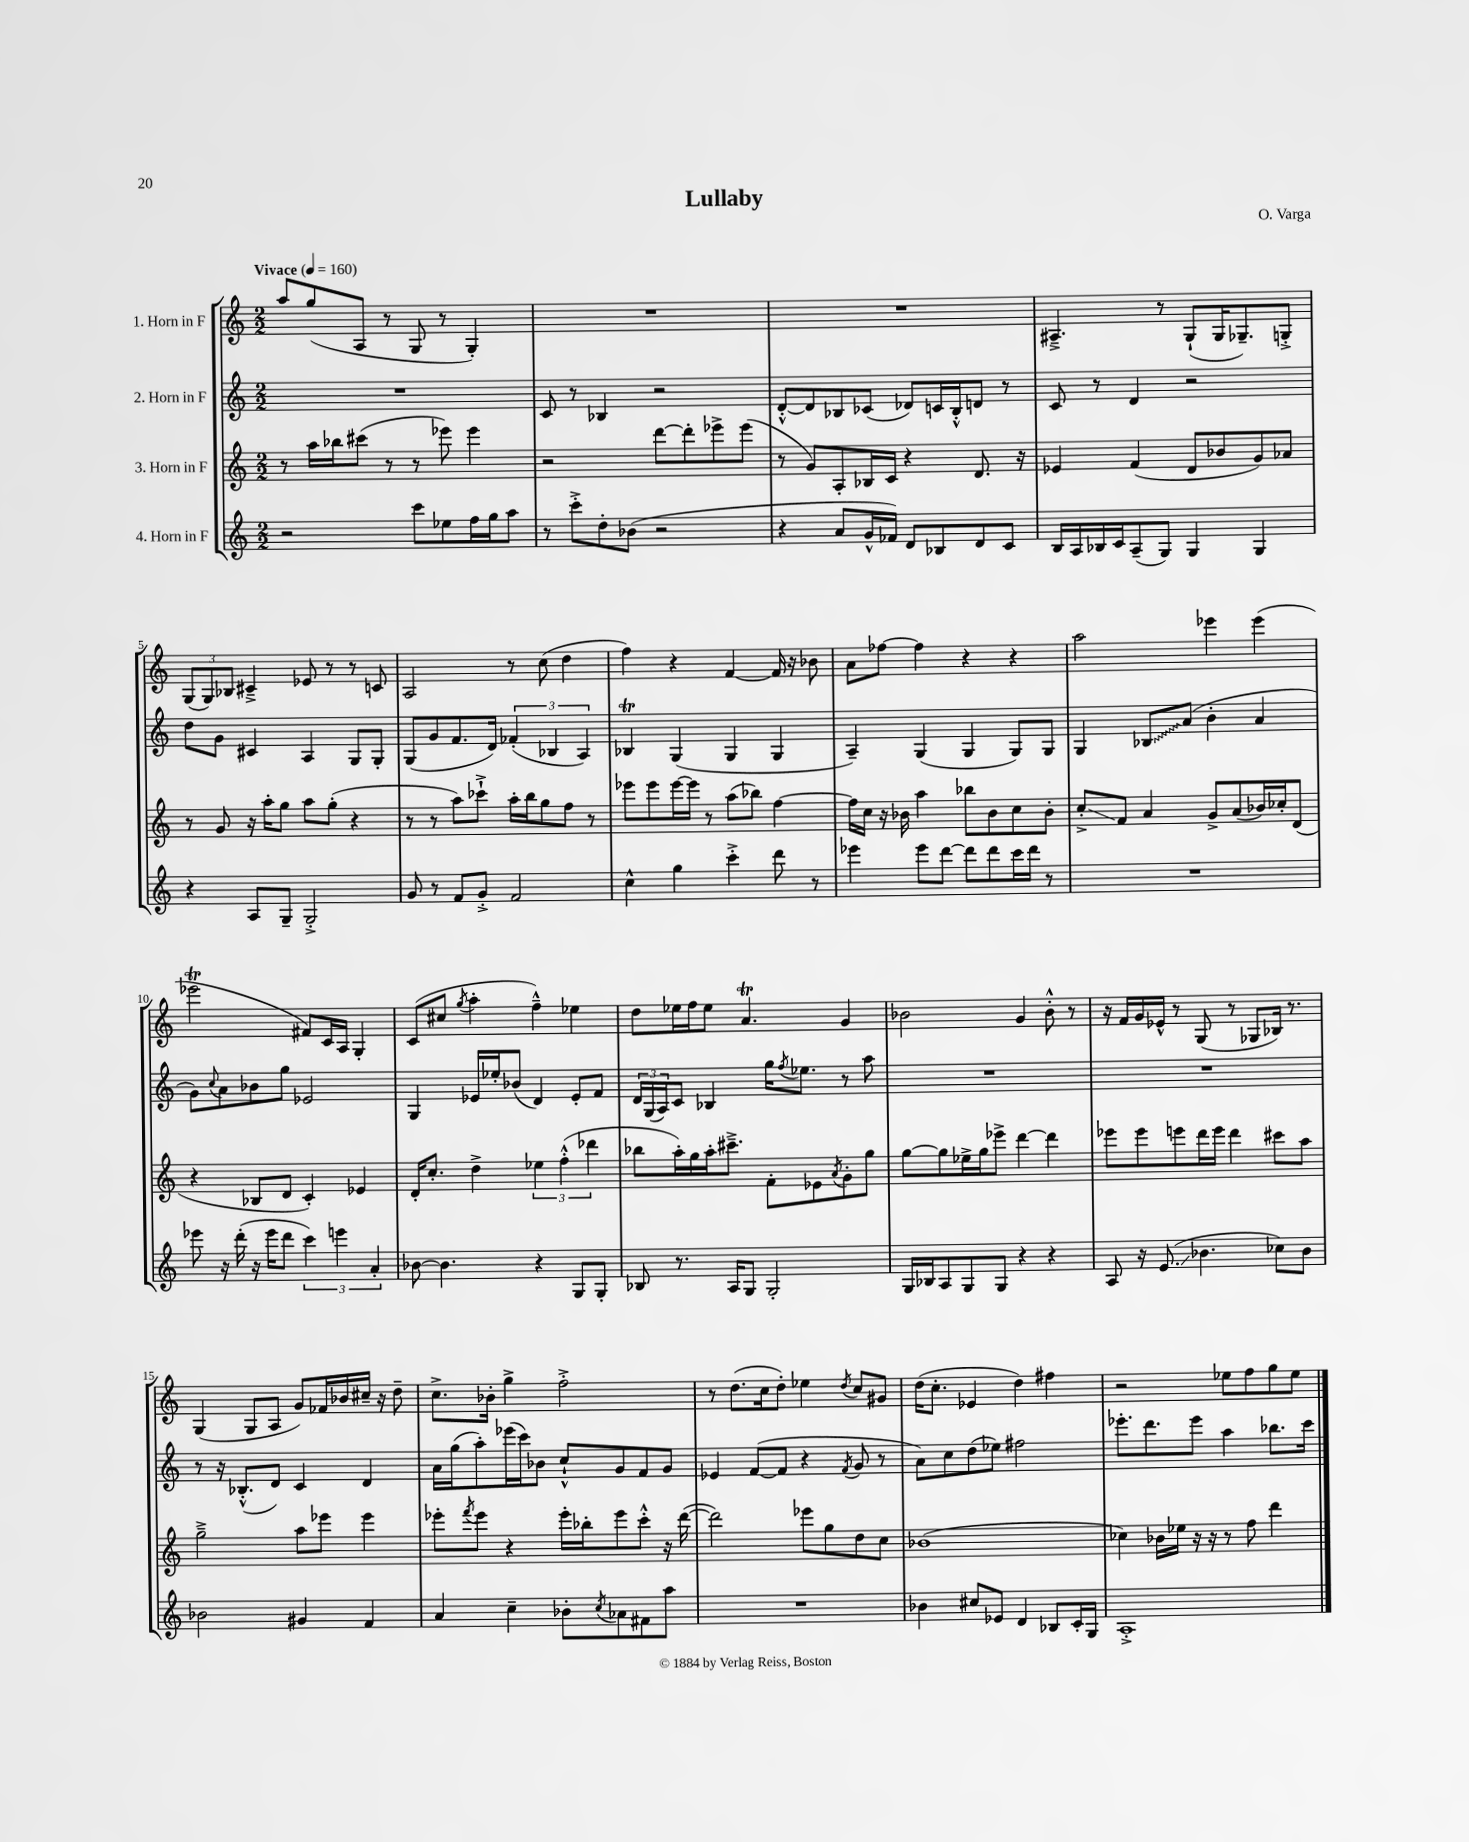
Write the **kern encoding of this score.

**kern	**kern	**kern	**kern
*staff4	*staff3	*staff2	*staff1
*clefG2	*clefG2	*clefG2	*clefG2
*k[]	*k[]	*k[]	*k[]
*M2/2	*M2/2	*M2/2	*M2/2
*MM160	*MM160	*MM160	*MM160
2r	8r	1r	8aa
.	16aa	.	(8gg
.	16bb-	.	.
.	(8ccc#	.	8A
.	8r	.	8r
8ccc	8r	.	8G
8ee-	8eee-)	.	8r
16ff	4eee-	.	4G')
16gg	.	.	.
8aa	.	.	.
=	=	=	=
8r	2r	8c	1r
8ccc'^	.	8r	.
8dd'	.	4B-	.
(8b-	.	.	.
2r	[8ddd	2r	.
.	8ddd']	.	.
.	8eee-^	.	.
.	(8eee-	.	.
=	=	=	=
4r	8r	[8d'^^	1r
.	8g)	8d]	.
8a	8A'	8B-	.
16g^^	16B-	(8c-	.
16f-)	16c	.	.
8d	4r	8d-)	.
8B-	.	16c	.
.	.	16B-'^^	.
8d	8.d	8d	.
8c	.	8r	.
.	16r	.	.
=	=	=	=
16B	4e-	8c	4.A#~^
16A	.	.	.
16B-	.	8r	.
16c	.	.	.
(8A~	(4f	4d	.
8G)	.	.	8r
4G	8d	2r	(8G`
.	8b-	.	16G
.	.	.	8.G-~)
4G	8g)	.	.
.	8a-	.	8G'^
=	=	=	=
4r	8r	8dd	(12G
.	.	.	12G)
.	8g	8g	.
.	.	.	12B-
8A	16r	4c#	4c#~^
.	16aa'	.	.
8G~	8gg	.	.
2G'^	8aa	4A	8e-
.	(8gg'	.	8r
.	4r	8G	8r
.	.	8G'	8c
=	=	=	=
8g	8r	(8G	2A
8r	8r	8g	.
8f	8aa)	8.f	.
8g'^	8ccc-`^	.	.
.	.	16d)	.
2f	16aa'	(6f-'	8r
.	16bb	.	.
.	8gg	.	(8cc
.	.	6B-	.
.	8ff	.	4dd
.	.	6A)	.
.	8r	.	.
=	=	=	=
4cc^^	8eee-	4B-	4ff)
.	8eee-	.	.
4gg	[16eee-	(4G	4r
.	16eee-]	.	.
.	8r	.	.
4ccc'^	(8aa	4G	[4f
.	8bb-)	.	.
8ddd	[4ff	4G	16f]
.	.	.	16r
8r	.	.	8b-
=	=	=	=
4eee-	16ff]	4A~)	8a
.	16cc	.	.
.	16r	.	[8ff-
.	16b-	.	.
8eee-	4aa	(4G	4ff-]
[8ddd	.	.	.
8ddd]	8bb-	4G	4r
8ddd	8b-	.	.
16ccc	8cc	8G)	4r
16ddd	.	.	.
8r	8b-'	8G	.
=	=	=	=
1r	8cc'^	4G	2aa
.	8f	.	.
.	4a	8B-	.
.	.	(8a	.
.	8g^	4b'	4eee-
.	(8a	.	.
.	16b-)	4a	(4eee-
.	16cc-'	.	.
.	(8d	.	.
=	=	=	=
8eee-	4r	8g)	2eee-
.	.	8qqcc	.
16r	.	8a	.
(16ddd'	.	.	.
16r	8B-	8b-	.
16eee-	.	.	.
8ddd	8d	8gg	.
6ccc)	4c')	2e-	8f#)
.	.	.	16c
6eee	.	.	.
.	.	.	16A
.	4e-	.	4G'
6a'	.	.	.
=	=	=	=
[8b-	16d'	4G	(8c
.	8.cc'	.	.
4.b-]	.	.	8cc#
.	.	.	8qgg
.	4dd^	16e-	4aa'
.	.	16ee-'	.
.	.	(8b-	.
4r	6ee-	4d)	4ff~^^)
.	(6ff'^^	.	.
8G	.	8e-'	4ee-
.	6ddd-	.	.
8G'	.	8f	.
=	=	=	=
8B-	8bb-	24d	8dd
.	.	(24G	.
.	.	24A)	.
8.r	16aa')	8c	16ee-
.	16gg	.	16ff
.	16aa'	4B-	8ee-
16A	8.ccc#~^	.	.
8G	.	.	4.a
2G'	8f'	16gg	.
.	.	8qff	.
.	.	8.ee-	.
.	8e-	.	.
.	8qa	.	.
.	8g'	8r	4g
.	8gg	8aa	.
=	=	=	=
16G	[8gg	1r	2b-
16B-	.	.	.
8A	8gg]	.	.
8G	16ee-^	.	.
.	16gg	.	.
8G	8eee-^	.	.
4r	[4ddd	.	4g
4r	4ddd]	.	8b-'^^
.	.	.	8r
=	=	=	=
8A	8eee-	1r	16r
.	.	.	16f
16r	8eee-	.	16g
(8.e	.	.	16e-^^
.	8eee	.	8r
4.b-	16ddd	.	(8G
.	16eee	.	.
.	4ddd	.	8r
.	.	.	8G-
8cc-)	8ccc#	.	16B-)
.	.	.	8.r
8b-	8aa	.	.
=	=	=	=
2b-	2gg~^	8r	(4G
.	.	16r	.
.	.	(8.B-'^^	.
.	.	.	8G
.	.	8d)	8A
4g#	8aa	4c	8g)
.	8eee-	.	16f-
.	.	.	16b-
4f	4eee-	4d	16cc#~
.	.	.	16r
.	.	.	8dd~
=	=	=	=
4a	8eee-'	16a	8.cc^
.	.	(16gg	.
.	8qfff	.	.
.	8eee-	8aa')	.
.	.	.	16b-'
4cc~	4r	(16eee-	4gg^
.	.	16ccc)	.
.	.	8b-	.
8b-'	16eee-'	8cc`^^	2ff'^
.	16bb-'	.	.
8qcc	.	.	.
8a-	8eee-	8g	.
8f#	8ccc'^^	8f	.
8aa	16r	8g	.
.	([16ddd	.	.
=	=	=	=
1r	2ddd])	4e-	8r
.	.	.	(8.dd
.	.	([8f	.
.	.	.	16cc
.	.	8f]	8dd')
.	8eee-	4r	4ee-
.	8gg	.	.
.	.	8qf	8qdd
.	8dd	8g	8cc
.	8cc	8r	8g#
=	=	=	=
4b-	(1b-	8a)	(16dd
.	.	.	8.cc'
.	.	8cc	.
8cc#	.	(8dd	4e-
8e-	.	8ee-)	.
4d	.	2ff#	4dd)
8B-	.	.	4ff#
16c'	.	.	.
16G	.	.	.
=	=	=	=
1A'^	4cc-)	8.eee-'	2r
.	.	8.ddd	.
.	16b-	.	.
.	16ee-	.	.
.	16r	8eee-	.
.	16r	.	.
.	8r	4aa	8ee-
.	8ff	.	8ff
.	4ddd	8.bb-	8gg
.	.	.	8ee-
.	.	16ccc	.
==	==	==	==
*-	*-	*-	*-
